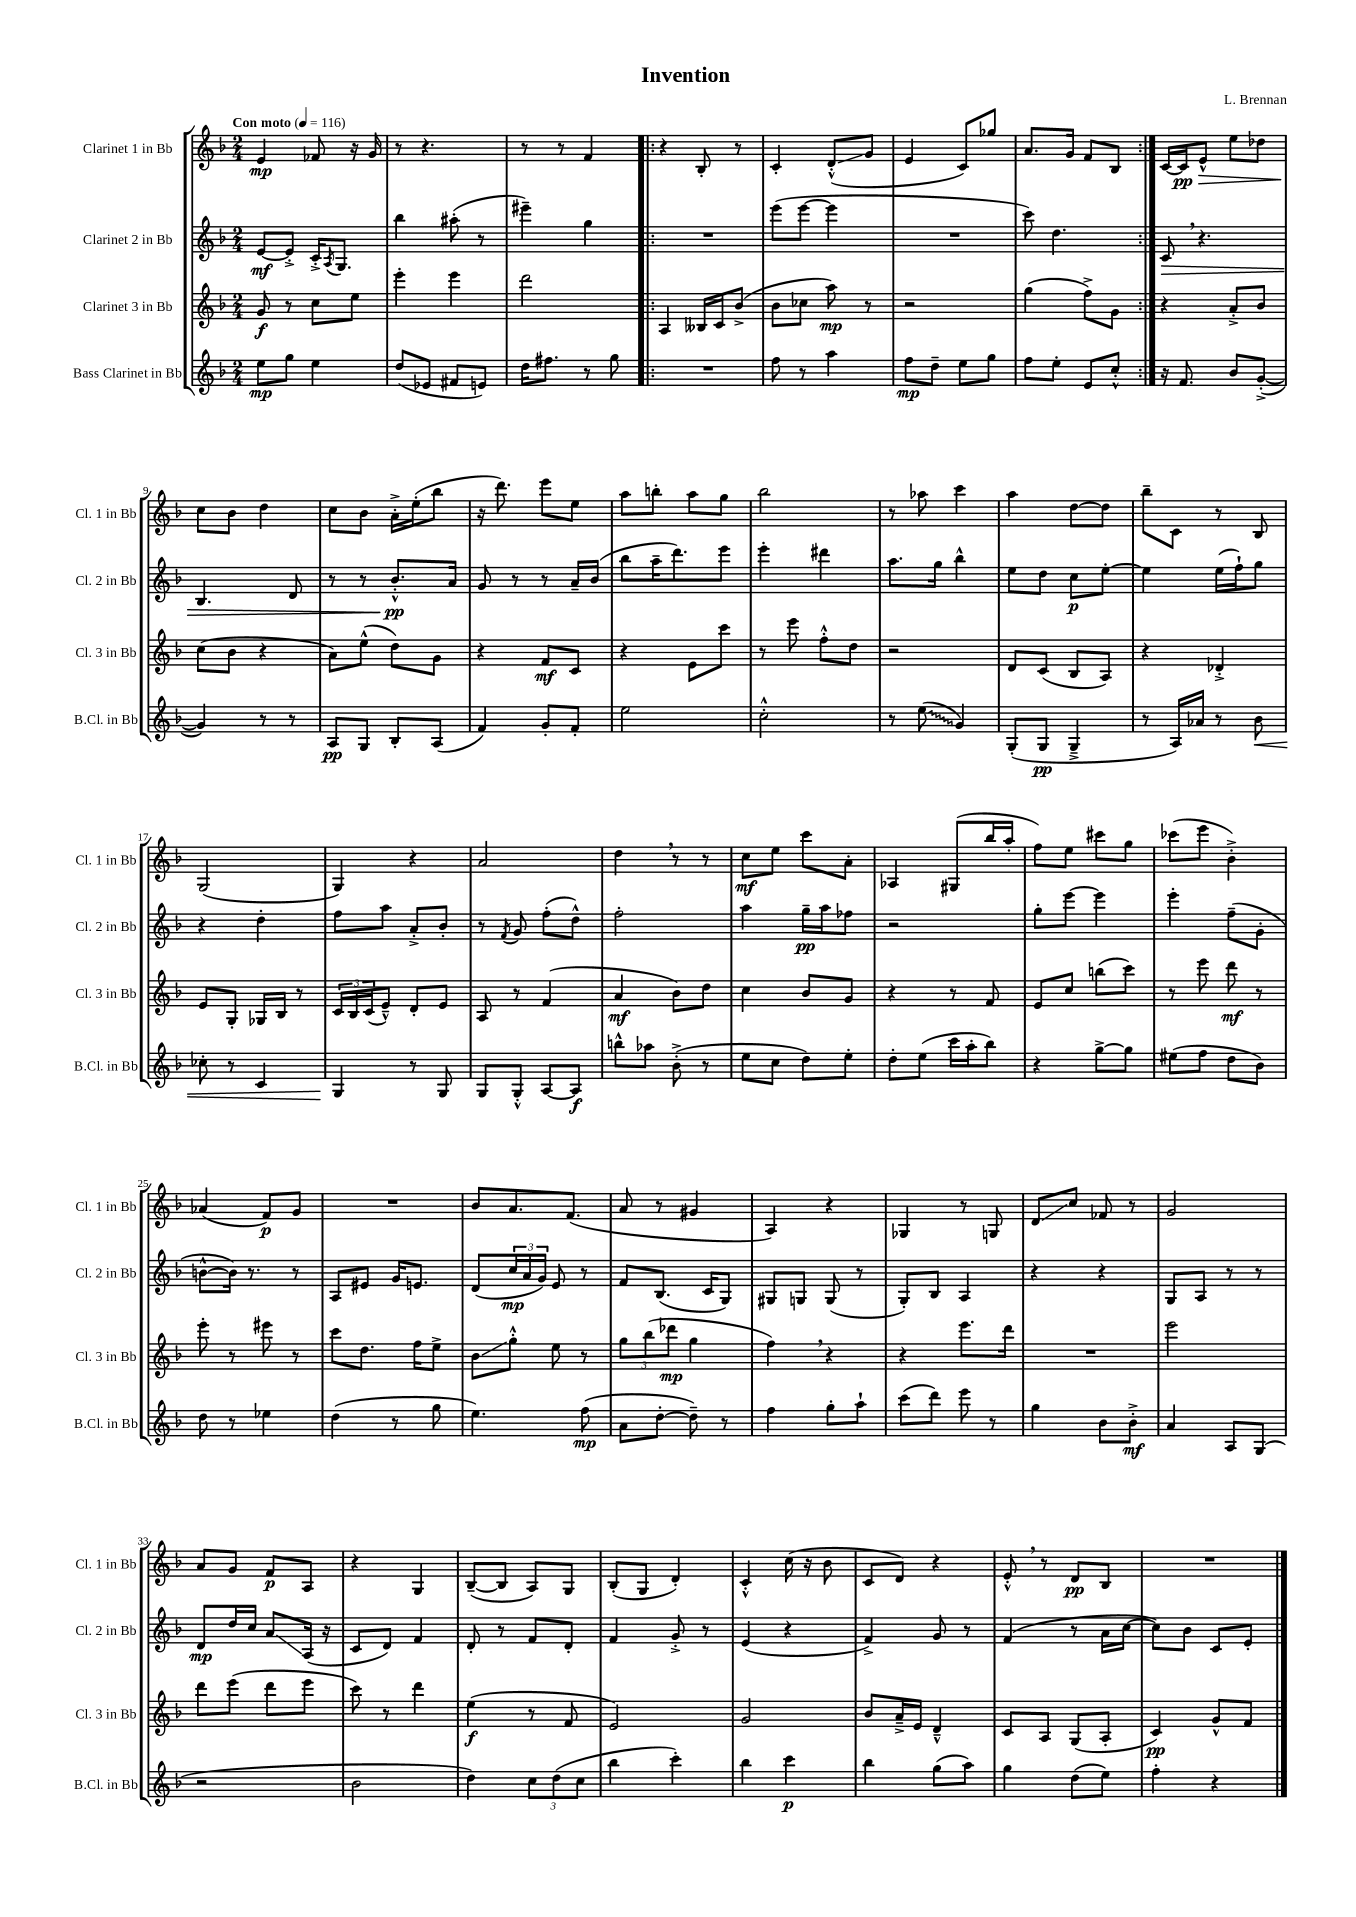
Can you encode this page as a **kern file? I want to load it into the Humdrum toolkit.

**kern	**kern	**kern	**kern
*staff4	*staff3	*staff2	*staff1
*clefG2	*clefG2	*clefG2	*clefG2
*k[b-]	*k[b-]	*k[b-]	*k[b-]
*M2/4	*M2/4	*M2/4	*M2/4
*MM116	*MM116	*MM116	*MM116
8ee\L	8g/	[8e/L	4e/
8gg\J	8r	8e'^/]J	.
4ee\	8cc\L	16c'^/LK	8f-/
.	.	8qA/	.
.	.	8.G/J	.
.	8ee\J	.	16r
.	.	.	16g/
=	=	=	=
(8dd/L	4eee'\	4bb-\	8r
8e-/J	.	.	4.r
8f#/L	4eee\	(8aa#'\	.
8e/J)	.	8r	.
=	=	=	=
16dd\LK	2ddd\	4eee#~\)	8r
8.ff#\J	.	.	.
.	.	.	8r
8r	.	4gg\	4f/
8gg\	.	.	.
=!|:	=!|:	=!|:	=!|:
2r	4A/	2r	4r
.	16B--/LL	.	8B-'/
.	16c/J	.	.
.	(8b-^/J	.	8r
=	=	=	=
8ff\	8b-\L	(8eee\L	4c'/
8r	8cc-\J	[8eee\J	.
4aa\	8aa\)	4eee\]	(8d'^^/L
.	8r	.	8g/J
=	=	=	=
8ff\L	2r	2r	4e/
8dd~\J	.	.	.
8ee\L	.	.	8c/L)
8gg\J	.	.	8gg-/J
=	=	=	=
8ff\L	(4gg\	8ccc\)	8.a/L
8ee'\J	.	4.dd\	.
.	.	.	16g/Jk
8e/L	8ff^\L)	.	8f/L
8cc'^^/J	8g\J	.	8B-/J
=:|!	=:|!	=:|!	=:|!
16r	4r	8c/	[16c/LL
8.f/	.	.	16c/]J
.	.	4.r	8e^^/J
8b-/L	8a'^/L	.	8ee\L
([8g'^/J	8b-/J	.	8dd-\J
=	=	=	=
4g/])	(8cc\L	4.B-/	8cc\L
.	8b-\J	.	8b-\J
8r	4r	.	4dd\
8r	.	8d/	.
=	=	=	=
8A/L	8a\L)	8r	8cc\L
8G/J	(8ee^^\J	8r	8b-\J
8B-'/L	8dd\L)	8.b-'^^/L	16a'^\LL
.	.	.	(16ee'\J
(8A/J	8g\J	.	8bb-\J
.	.	16a/Jk	.
=	=	=	=
4f/)	4r	8g/	16r
.	.	.	8.ddd\)
.	.	8r	.
8g'/L	8f/L	8r	8eee\L
8f'/J	8c/J	16a~/LL	8ee\J
.	.	(16b-/JJ	.
=	=	=	=
2ee\	4r	8bb-\L	8aa\L
.	.	16aa~\K	8bb'\J
.	.	8.ddd\)	.
.	8e\L	.	8aa\L
.	8ccc\J	8eee\J	8gg\J
=	=	=	=
2cc'^^\	8r	4eee'\	2bb-\
.	8eee\	.	.
.	8ff'^^\L	4ddd#\	.
.	8dd\J	.	.
=	=	=	=
8r	2r	8.aa\L	8r
(8ee\	.	.	8aa-\
.	.	16gg\Jk	.
4g/)	.	4bb-^^\	4ccc\
=	=	=	=
(8G'/L	8d/L	8ee\L	4aa\
8G/J	(8c/J	8dd\J	.
4G~^/	8B-/L	8cc\L	[8dd\L
.	8A/J)	[8ee'\J	8dd\]J
=	=	=	=
8r	4r	4ee\]	8bb-~\L
16A/LL)	.	.	8c\J
16a-/JJ	.	.	.
8r	4d-'^/	(16ee\LL	8r
.	.	16ff`\J)	.
8b-\	.	8gg\J	8B-/
=	=	=	=
8cc-'\	8e/L	4r	(2G/
8r	8G'/J	.	.
4c/	16G-/LL	4dd'\	.
.	16B-/JJ	.	.
.	8r	.	.
=	=	=	=
4G/	24c/LL	8ff\L	4G/)
.	24B-/	.	.
.	(24c/J	.	.
.	8e~^^/J)	8aa\J	.
8r	8d'/L	8a'^/L	4r
8G/	8e/J	8b-'/J	.
=	=	=	=
8G/L	8A/	8r	2a/
.	.	8qf/	.
8G'^^/J	8r	8g/	.
[8A/L	(4f/	(8ff'\L	.
8A/]J	.	8dd^^\J)	.
=	=	=	=
8bb^^\L	4a/	2ff'\	4dd\
8aa-\J	.	.	.
(8b-'^\	8b-\L)	.	8r
8r	8dd\J	.	8r
=	=	=	=
8ee\L	4cc\	4aa\	8cc\L
8cc\J	.	.	8ee\J
8dd\L)	8b-/L	16gg~\LL	8ccc\L
.	.	16aa\J	.
8ee'\J	8g/J	8ff-\J	8a'\J
=	=	=	=
8dd'\L	4r	2r	4A-/
(8ee\J	.	.	.
16ccc\LL	8r	.	(8G#/L
16aa'\J	.	.	.
8bb-\J)	8f/	.	16bb-/L
.	.	.	16aa'/JJ
=	=	=	=
4r	8e/L	8gg'\L	8ff\L)
.	8cc/J	[8eee\J	8ee\J
[8gg^\L	(8bb\L	4eee\]	8ccc#\L
8gg\]J	8ccc\J)	.	8gg\J
=	=	=	=
(8ee#\L	8r	4eee'\	(8ccc-\L
8ff\J	8eee\	.	8eee\J
8dd\L	8ddd\	(8ff~\L	4b-'^\)
8b-\J)	8r	8g'\J	.
=	=	=	=
8dd\	8eee'\	[8b^^\L	(4a-/
8r	8r	16b\]Jk)	.
.	.	8.r	.
4ee-\	8eee#\	.	8f/L)
.	8r	8r	8g/J
=	=	=	=
(4dd\	8ccc\L	8A/L	2r
.	8.dd\J	8e#/J	.
8r	.	16g/LK	.
.	16ff\LK	8.e/J	.
8gg\	8ee^\J	.	.
=	=	=	=
4.ee\)	8b-\L	(8d/L	8b-/L
.	8gg'^^\J	24cc/L	8.a/
.	.	24a/	.
.	.	24g/JJ)	.
.	8ee\	8e/	.
.	.	.	(8.f/J
(8ff\	8r	8r	.
=	=	=	=
8a\L	12gg\L	8f/L	8a/
.	(12bb-\	.	.
[8dd'\J	.	(8.B-/J	8r
.	12ddd-\J	.	.
8dd~\])	4gg\	.	4g#/
.	.	16c/LK	.
8r	.	8G/J)	.
=	=	=	=
4ff\	4ff\)	8G#/L	4A/)
.	.	8G/J	.
8gg'\L	4r	(8G/	4r
8aa`\J	.	8r	.
=	=	=	=
(8ccc\L	4r	8G'/L)	4G-/
8ddd\J)	.	8B-/J	.
8eee\	8.eee\L	4A/	8r
8r	.	.	8G/
.	16ddd\Jk	.	.
=	=	=	=
4gg\	2r	4r	8d/L
.	.	.	8cc/J
8b-\L	.	4r	8f-/
8b-'^\J	.	.	8r
=	=	=	=
4a/	2eee\	8G/L	2g/
.	.	8A/J	.
8A/L	.	8r	.
(8G/J	.	8r	.
=	=	=	=
2r	8ddd\L	8d/L	8a/L
.	(8eee\J	16dd/L	8g/J
.	.	16cc/JJ	.
.	8ddd\L	8a/L	8f/L
.	8eee\J	(16A/Jk	8A/J
.	.	16r	.
=	=	=	=
2b-\	8ccc\)	8c/L	4r
.	8r	8d/J)	.
.	4ddd\	4f/	4G/
=	=	=	=
4dd\)	(4ee\	8d'/	([8B-~/L
.	.	8r	8B-/]J
12cc\L	8r	8f/L	8A/L)
(12dd\	.	.	.
.	8f/	8d'/J	8G/J
12cc\J	.	.	.
=	=	=	=
4bb-\	2e/)	4f/	(8B-'/L
.	.	.	8G/J
4ccc'\)	.	8g'^/	4d'/)
.	.	8r	.
=	=	=	=
4bb-\	2g/	(4e/	4c'^^/
4ccc\	.	4r	(16cc\
.	.	.	16r
.	.	.	8b-\
=	=	=	=
4bb-\	8b-/L	4f^/)	8c/L
.	16a~^/L	.	8d/J)
.	16e/JJ	.	.
(8gg\L	4d~^^/	8g/	4r
8aa\J)	.	8r	.
=	=	=	=
4gg\	8c/L	(4f/	8e'^^/
.	8A/J	.	8r
(8dd\L	(8G/L	8r	8d/L
8ee\J)	8A'/J	16a\LL	8B-/J
.	.	[16cc\JJ	.
=	=	=	=
4ff'\	4c/)	8cc\]L)	2r
.	.	8b-\J	.
4r	8g^^/L	8c/L	.
.	8f/J	8e'/J	.
==	==	==	==
*-	*-	*-	*-
